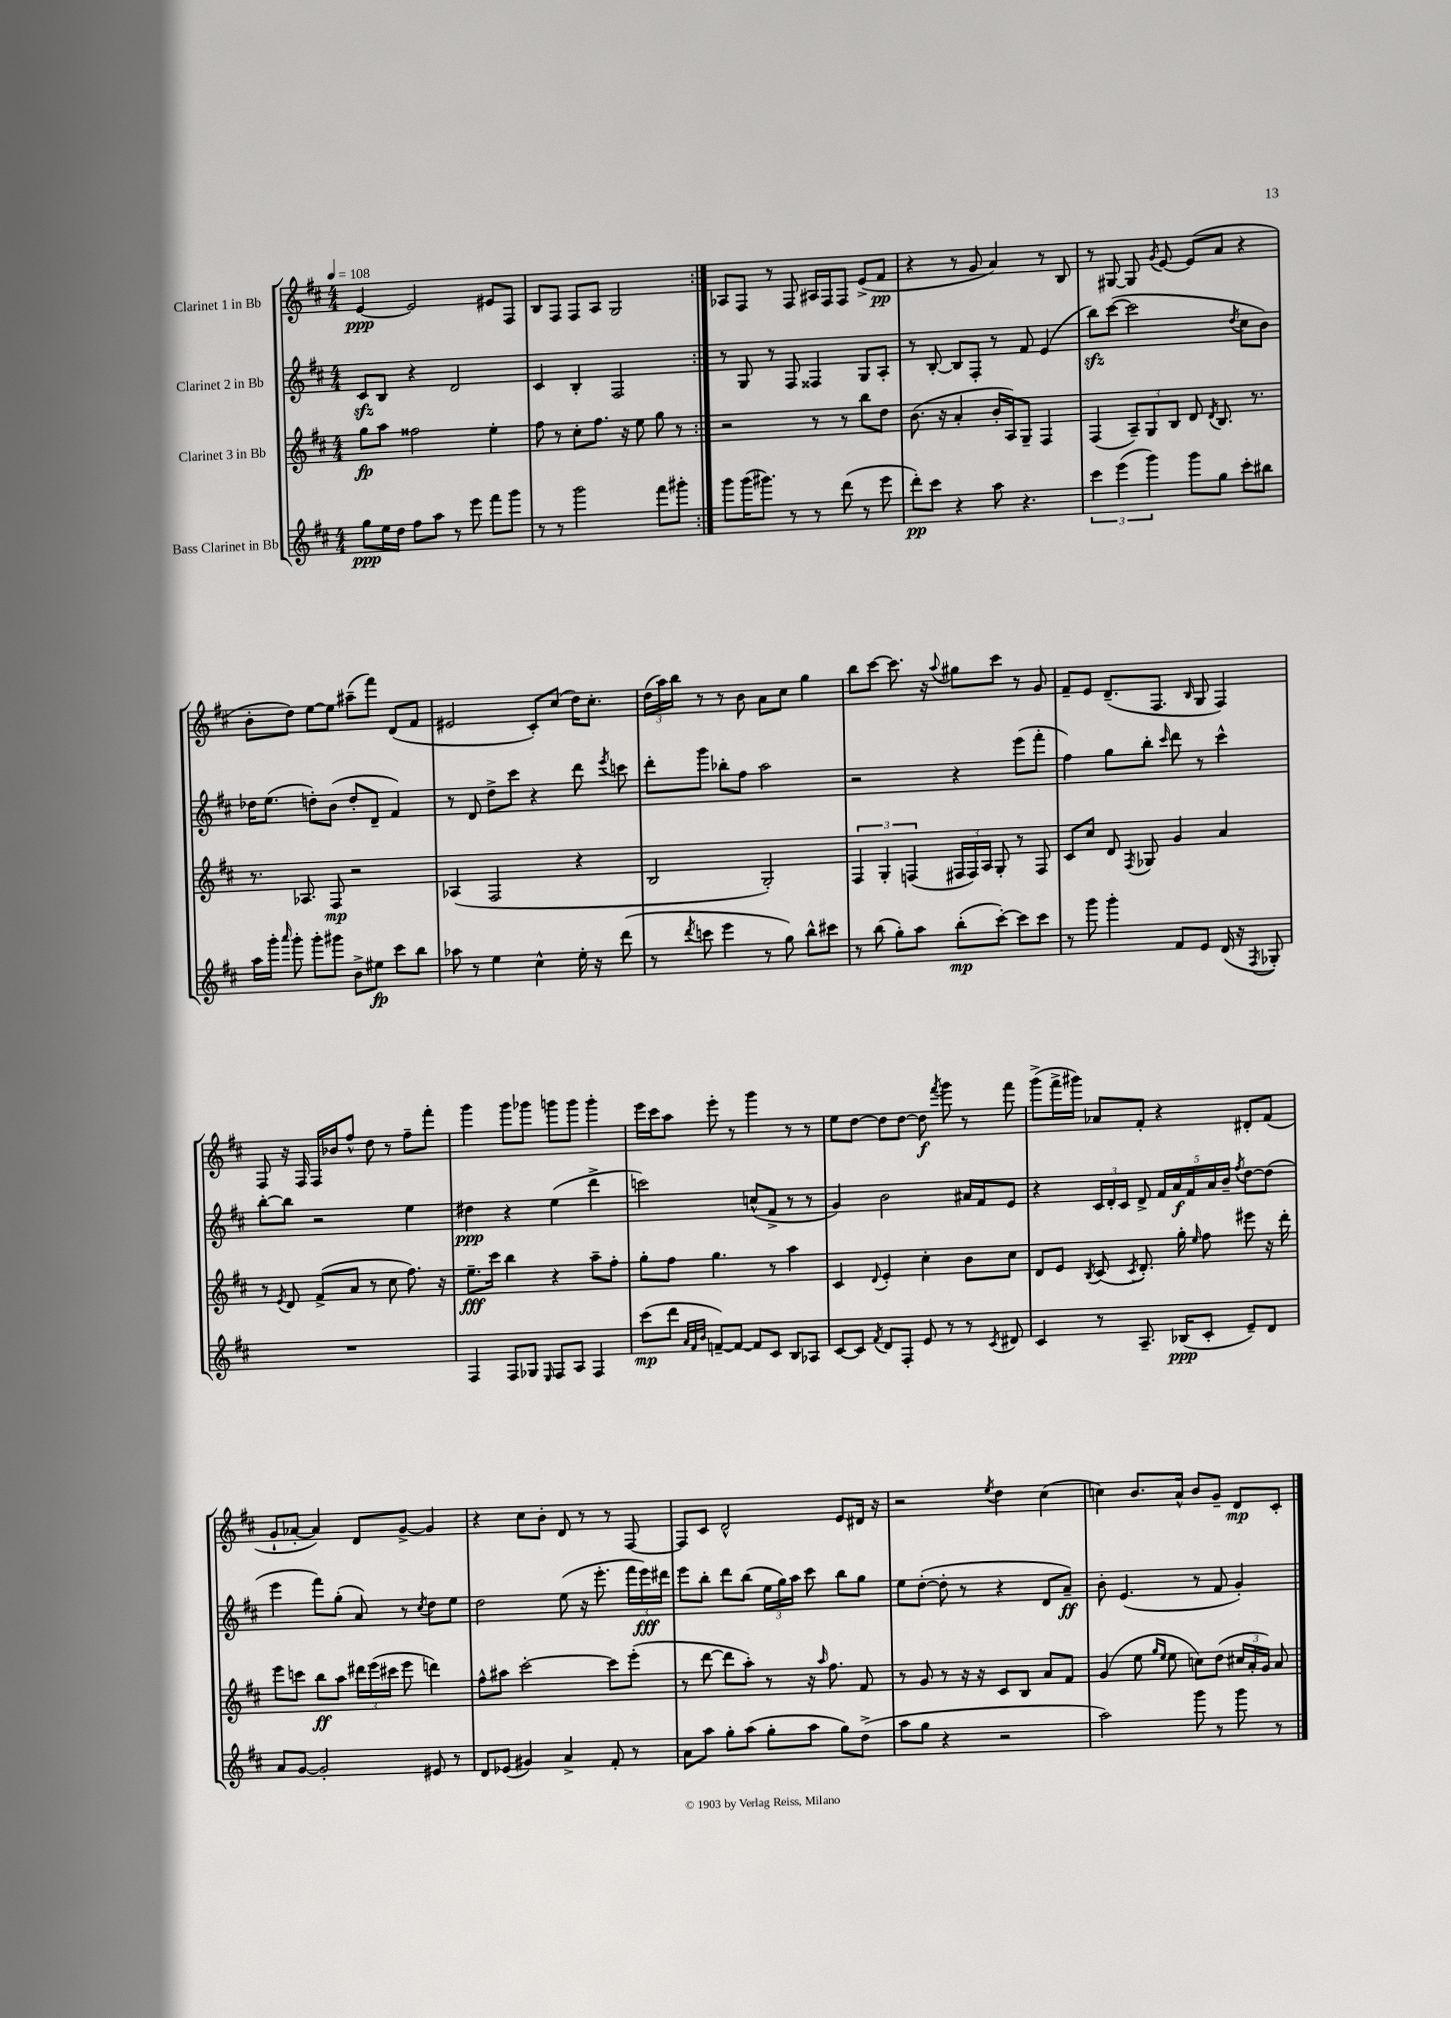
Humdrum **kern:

**kern	**kern	**kern	**kern
*staff4	*staff3	*staff2	*staff1
*clefG2	*clefG2	*clefG2	*clefG2
*k[f#c#]	*k[f#c#]	*k[f#c#]	*k[f#c#]
*M4/4	*M4/4	*M4/4	*M4/4
*MM108	*MM108	*MM108	*MM108
8gg\L	8gg\L	8c#/L	[4e/
16ee\L	8aa\J	8B/J	.
16dd\JJ	.	.	.
8ff#\L	2ff##\	4r	2e/]
8aa\J	.	.	.
8r	.	2d/	.
8eee\	.	.	.
8fff#\L	4ee'\	.	8e#/L
8ggg\J	.	.	8F#/J
=	=	=	=
8r	8ff#\	4c#/	8B/L
8r	8r	.	8F#/J
2ggg\	8cc#'\L	4B'/	8F#/L
.	8.ff#\J	.	8A/J
.	.	2F#/	2G/
.	16r	.	.
.	8ee\	.	.
8fff#\L	8gg\	.	.
8ggg#'\J	8r	.	.
=:|!	=:|!	=:|!	=:|!
8ggg\L	2r	8r	8A-/L
(16ggg\K	.	8G/	8F#/J
8.ggg#\J)	.	.	.
.	.	8r	8r
8r	.	8F#/	8F#/
8r	8r	4F##/	16A#/LL
.	.	.	16F#/J
(8ddd\	8r	.	8F#/J
8r	8bb\L	8G/L	(8e^/L
8eee\	8dd\J	8A'/J	8f#/J
=	=	=	=
8ddd'\L)	(8.b\	8r	4r
8ccc#\J	.	[8B'/	.
.	16r	.	.
4r	4a'/	8B/]L	8r
.	.	8F#'/J	8g/
8aa\	16b'/LL	8r	4a/)
.	16A/J)	.	.
4.r	8G~/J	8f#/	.
.	4F#/	(4e/	8r
.	.	.	8B/
=	=	=	=
6ccc#\	(4F#/	8bb\L)	8r
.	.	([8ccc#\J	[8G#/
(6eee\	.	.	.
.	12A~/L)	2ccc#\]	8G#/]
6ggg\)	12G/	.	.
.	.	.	8qg/
.	.	.	[8e/
.	12B/J	.	.
8ggg\L	8d/	.	(8e/]L
.	8qd/	.	.
8gg\J	8.B/	.	8a/J
.	.	8qdd/	.
8ccc#'\L	.	8cc#\L	4r
.	8.r	.	.
8bb#\J	.	8b\J)	.
=	=	=	=
16aa\LL	8.r	16dd-\LK	8b'\L
16ggg'\JJ	.	(8.ee\J	.
16qqaaa/	.	.	.
8ggg'\	.	.	8dd\J)
.	8.A-/	.	.
8ggg'\L	.	8dd'\L)	[8ee\L
8ggg#\J	8F#/	(8b\J	8ee\]J
8b^\L	2r	8dd'/L	(8aa#~\L
8ee#\J	.	8d~/J	8fff#\J)
8ccc#\L	.	4f#/)	(8d/L
8bb\J	.	.	8f#/J
=	=	=	=
8aa-\	(4A-/	8r	2e#/
8r	.	8d/	.
4ee\	2F#/	8dd^\L	.
.	.	8ccc#\J	.
4cc#^^\	.	4r	8c#'/L)
.	.	.	(8cc#/J
16ee'\	4r	8ddd\	16dd\LK)
16r	.	.	8.cc#'\J
.	.	8qeee/	.
(8ddd\	.	8ccc\	.
=	=	=	=
8r	2B/	8ddd'\L	(24dd\LL
.	.	.	24aa\)
.	.	.	24bb\JJ
8qddd/	.	.	.
8ccc\	.	8ggg\J	8r
4eee\	.	8bb-'\L	8r
.	.	8ff#\J	8b\
8r	2G'/)	2aa\	8a\L
8gg\)	.	.	8cc#\J
8bb^^\L	.	.	4gg\
8ccc#\J	.	.	.
=	=	=	=
8r	6F#/	2r	8bb\L
(8bb\	.	.	[8ccc#\J
.	6G'/	.	.
8gg'\L)	.	.	8.ccc#\]
.	(6F/	.	.
8aa\J	.	.	.
.	.	.	16r
.	.	.	8qqaa/
(8bb'\L	24F#/LL	4r	8gg#\L
.	24F#/)	.	.
.	24A/JJ	.	.
[8ccc#'\J)	8G'/	.	8ccc#\J
8ccc#\]L	8r	(8eee\L	8r
8ccc#\J	8F#/	8fff#'\J	8g/
=	=	=	=
8r	8c#/L	4ff#\)	8f#~/L
8ggg\	8cc#/J	.	8e/J
4ggg'\	8d/	8gg\L	(8.d~/L
.	8qF#/	.	.
.	8G-/	8bb'\J	.
.	.	.	8.F#/J
.	.	16qqccc#/	.
8f#/L	4g/	8ddd\	.
.	.	.	16qqB/
8e/J	.	8r	8G/
(16d/	4a/	4ccc#^^\	4F#/)
16r	.	.	.
8qF#/	.	.	.
8G-'/)	.	.	.
=	=	=	=
1r	8r	[8bb'\L	8F#/
.	8qe/	.	.
.	8d/	8bb\]J	16r
.	.	.	16F#/
.	(8f#^/L	2r	16F#/LL
.	.	.	16b-/J
.	8a/J	.	8ff#^^/J
.	8r	.	8dd\
.	8cc#\	.	8r
.	8.ff#\)	4ee\	8ff#~\L
.	.	.	8fff#'\J
.	16r	.	.
=	=	=	=
4F#/	8.ee~\L	4dd#\	4ggg\
.	16ccc#\Jk	.	.
8F#/L	4bb\	4r	8ggg\L
8G-/J	.	.	8ggg-\J
16qqE/	.	.	.
8F#/L	4r	(4ee\	8ggg\L
8A/J	.	.	8ggg\J
4F#/	8aa~\L	4ddd^\	4ggg'\
.	8ff#'\J	.	.
=	=	=	=
(8ccc#\L	8gg'\L	2ccc\)	16eee\LL
.	.	.	16ccc#\J
8ddd\J	8ff#\J	.	8aa\J
32qqa/LLL	.	.	.
32qqf#/	.	.	.
32qqb/JJJ	.	.	.
[8f~/L)	4.gg\	.	8eee'\
8f/_J	.	.	8r
8f/]L	.	(8cc^^/L	4ggg\
8c#/J	8r	8f#^/J	.
8B/L	4aa\	8r	8r
8A-/J	.	8r	8r
=	=	=	=
[8c#/L	4c#/	4g/)	8ee\L
8c#/]J	.	.	[8dd\J
8qf#/	8qqd/	.	.
8d/L	4e'/	2b\	8dd\]L
8F#'/J	.	.	[8dd\J
8e/	4cc#'\	.	8dd\]
.	.	.	8qfff#/
8r	.	.	8ggg\
8r	8b\L	16a#/LL	8r
.	.	16f#/J	.
8qc#/	.	.	.
8d#/	8cc#\J	8e/J	8fff#\
=	=	=	=
4c#/	8d/L	4r	(8ggg^\L
.	8e/J	.	16fff#^\L
.	.	.	16ggg#\JJ)
.	8qB/	.	.
8r	(8c#/	24c#/LL	8a-/L
.	.	24d'/	.
.	.	24c#/JJ	.
.	8qc#/	.	.
8.A~/	8.d'/)	8d^/	8f#'/J
.	.	20f#/LL	4r
.	.	20a/	.
(16B-/LK	16gg'\	.	.
.	.	20f#/	.
.	16qqee/	.	.
8c#'/J	8ff#\	.	.
.	.	20a/	.
.	.	20b~/JJ	.
.	.	8qff#/	.
8e~/L)	8eee#\	[8dd\L	8d#'/L
8d/J	16r	(8dd\]J	(8f#/J
.	16ddd'\	.	.
=	=	=	=
8a/L	8eee\L	4eee\	8g`/L
[8g/J	8ccc\J	.	[8a-'/J
2g'/]	8bb\L	8fff#\L)	4a-/])
.	8aa\J	(8gg'\J	.
.	24ddd#\LL	8a/)	8d/L
.	(24eee\	.	.
.	24ccc#\JJ	.	.
.	8eee\	8r	[8g^/J
.	.	8qcc#/	.
8e#/	4ddd\)	8dd\L	4g/]
8r	.	8ee\J	.
=	=	=	=
8d/L	8ff#^^\L	2dd\	4r
(8e-/J	8aa#\J	.	.
4g#/)	[2ccc#'\	.	8cc#\L
.	.	.	8b'\J
4a^/	.	(8ee\	8d/
.	.	16r	8r
.	.	8.eee'\	.
8f#'/	8ccc#\]L	.	8r
8r	(8eee'\J	24fff#\LL	[8F#/
.	.	24eee\)	.
.	.	24ddd#\JJ	.
=	=	=	=
8a\L	8r	8eee\L	8F#/]L
8aa\J	[8ddd\	8bb'\J	8c#/J
8gg'\L	8ddd\]L	8ddd\L	2d^^/
(8aa\J	8aa'\J)	(8bb\J	.
8gg'\L	8r	24ee\LL	.
.	.	24gg\)	.
.	.	24aa\JJ	.
8aa\J	16r	8ccc#\	.
.	16qqaa/	.	.
.	8.ff#\	.	.
8gg\L)	.	8bb\L	8e/L
(8dd^\J	8f#/	8gg\J	16d#/Jk
.	.	.	16r
=	=	=	=
8aa\L	8r	8ee\L	2r
8gg\J	8g/	([8dd'\J	.
4r	8r	8dd'\]	.
.	16r	8r	.
.	16r	.	.
.	.	.	8qee/
2r	8c#/L	4r	4dd\
.	8B/J	.	.
.	8a/L	8d/L	(4cc#\
.	8f#/J	8a~/J)	.
=	=	=	=
2aa\)	(4g/	8b'\	4cc\)
.	.	(4.e/	.
.	8ee\	.	8.b/L
.	16qqgg/LL	.	.
.	16qqee/JJ	.	.
.	8ee\	.	.
.	.	.	16a^^/Jk
8ggg\	8cc\L)	8r	8b/L
8r	(8dd\J	8f#/	8g~/J
8ggg\	24cc#/LL	4g'/)	8d/L
.	24a'/	.	.
.	24g/JJ)	.	.
8r	8a/	.	8c#'/J
==	==	==	==
*-	*-	*-	*-
